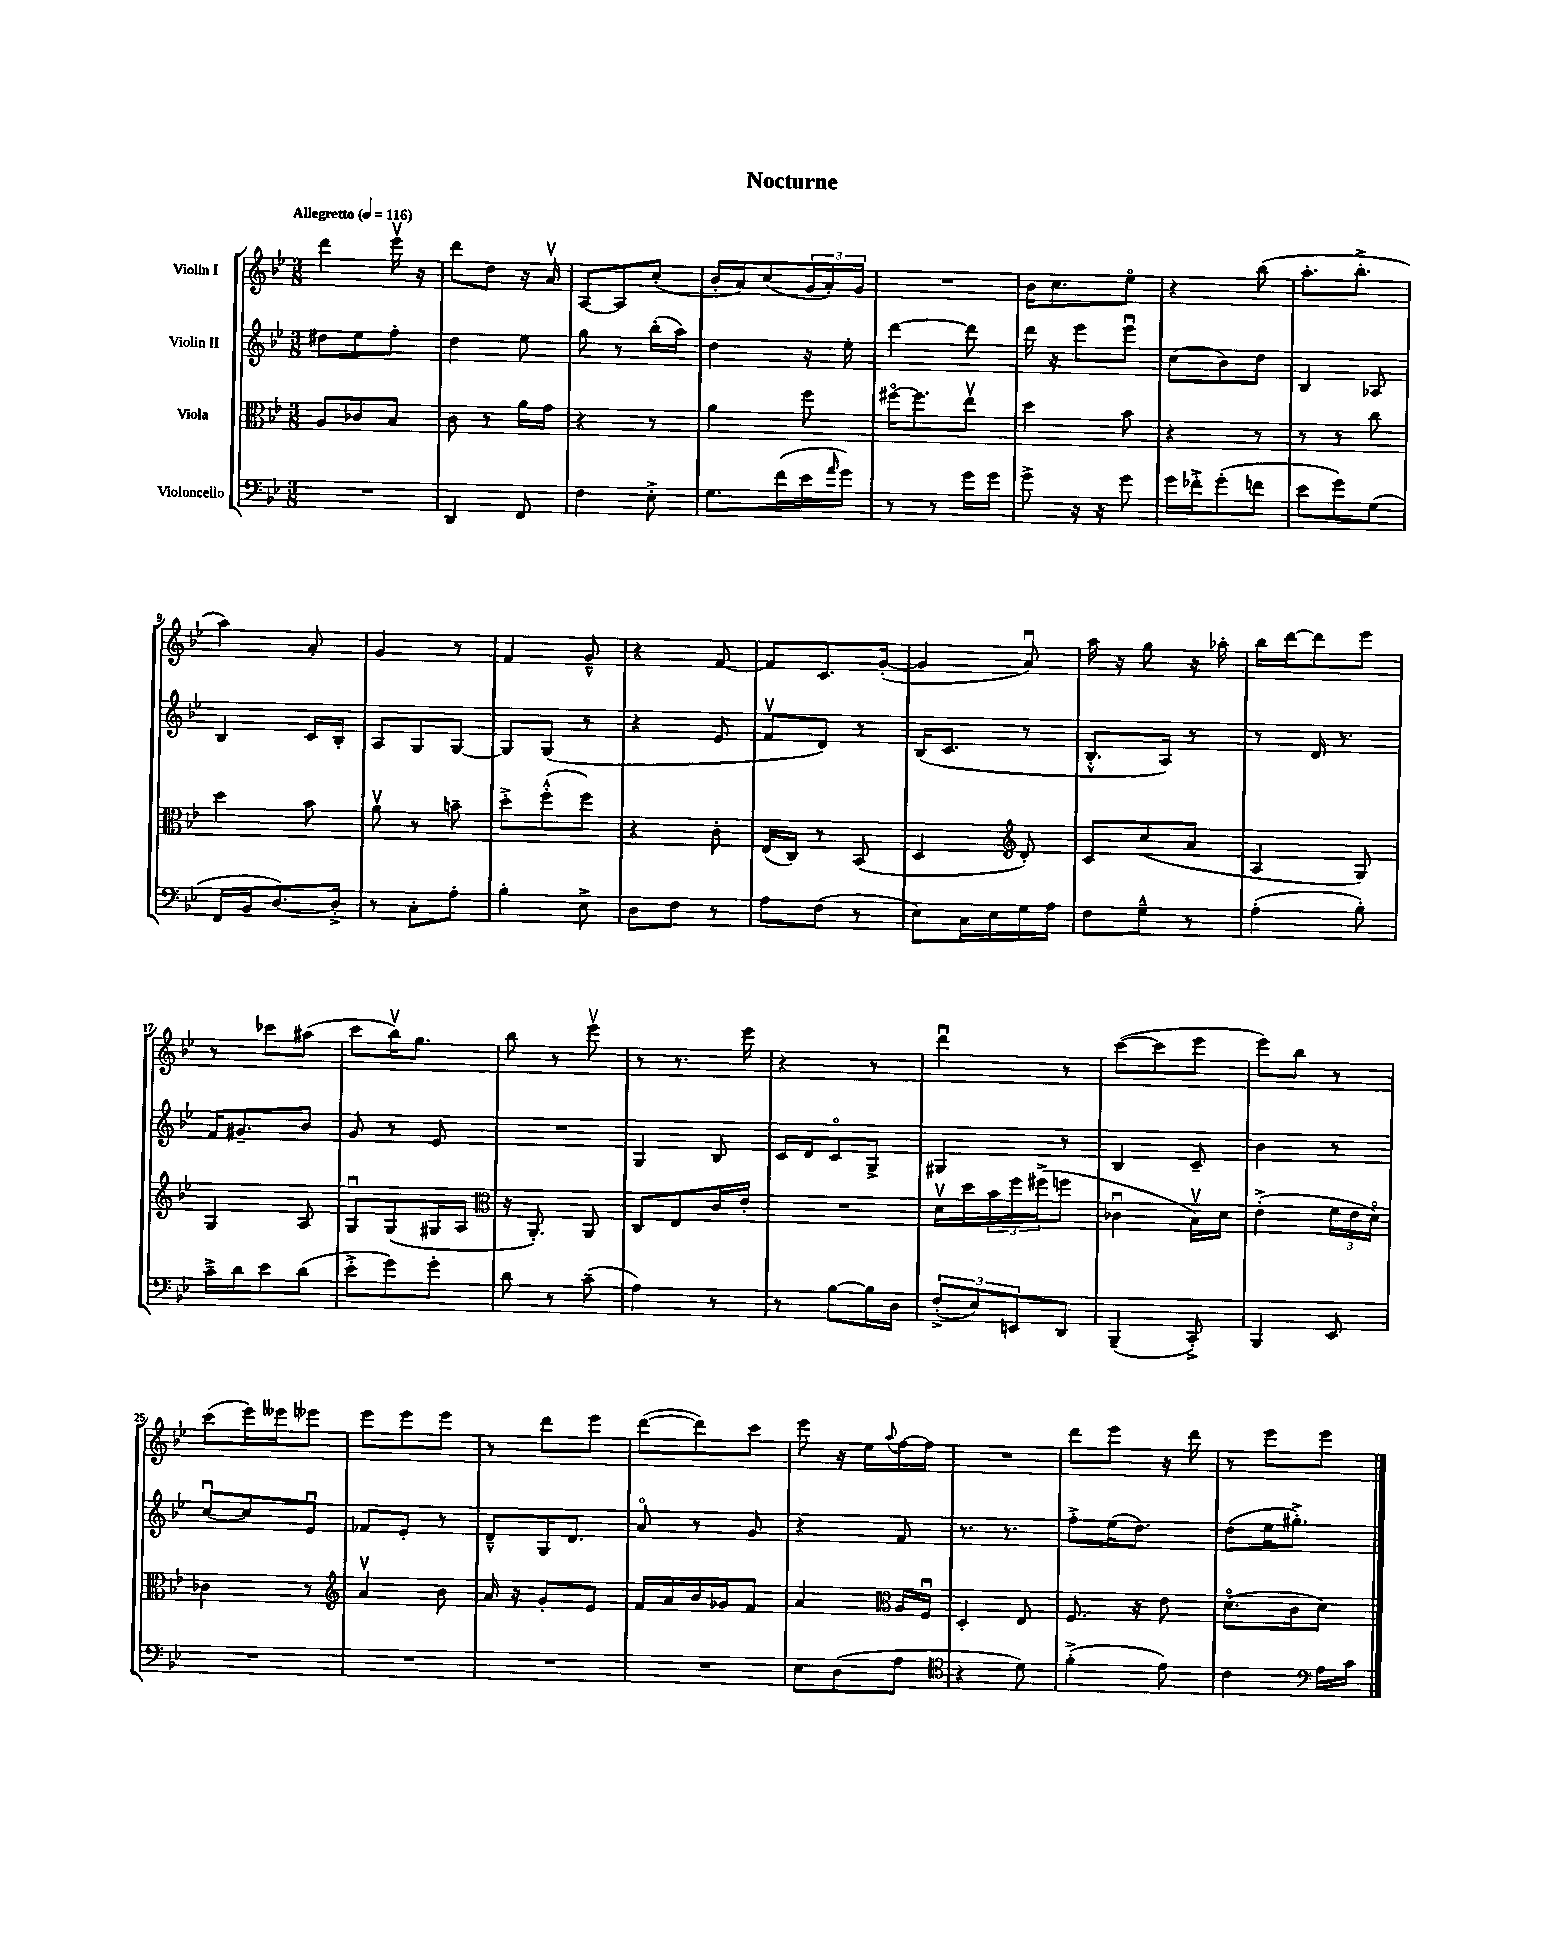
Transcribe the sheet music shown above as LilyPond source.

\header { title = "Nocturne" }
<<
\new StaffGroup <<
\new Staff = "s0" \with { instrumentName = "Violin I" } {
    \clef treble \key bes \major \numericTimeSignature \time 3/8 \tempo "Allegretto" 4 = 116
    d'''4 ees'''16\upbow r16 |
    d'''8 d''8 r16 a'16\upbow |
    a8~ a8 c''8-.( |
    bes'16-. a'16) c''8( \tuplet 3/2 { g'16 a'16-.) g'16 } |
    R4. |
    bes'16 c''8. ees''8\flageolet |
    r4 bes''8( |
    a''8.-. bes''8.-.-> |
    a''4) a'8-. |
    g'4 r8 |
    f'4 g'8---^ |
    r4 f'8~ |
    f'8 c'8. g'16~-.( |
    g'4 a'8\downbow) |
    a''16 r16 g''8 r16 aes''16-. |
    bes''16 d'''16~ d'''8 ees'''8 |
    r8 ces'''8 ais''8( |
    c'''8 bes''16\upbow) g''8. |
    bes''8 r8 ees'''8\upbow |
    r8 r8. ees'''16 |
    r4 r8 |
    d'''4\downbow r8 |
    c'''8~( c'''8 ees'''8 |
    ees'''8) bes''8 r8 |
    c'''8( ees'''16) eeses'''16 ees'''8 |
    ees'''8 ees'''8 ees'''8 |
    r8 d'''8 ees'''8 |
    d'''8~( d'''8) c'''8 |
    ees'''8 r16 ees''16 \appoggiatura { a''8 } f''16~ f''16 |
    R4. |
    d'''8 ees'''8 r16 d'''16 |
    r8 ees'''8 ees'''8 \bar "|." |
}
\new Staff = "s1" \with { instrumentName = "Violin II" } {
    \clef treble \key bes \major \numericTimeSignature \time 3/8
    dis''8 ees''8 f''8-. |
    d''4 ees''8 |
    g''8 r8 bes''16-.( a''16) |
    d''4 r16 ees''16-. |
    d'''4~ d'''8 |
    d'''16 r16 ees'''8 ees'''8\downbow |
    c''8( bes'8) d''8 |
    bes4 aes8 |
    bes4 c'16 bes16-. |
    a8 g8 g8~ |
    g8 g8( r8 |
    r4 ees'8 |
    f'8\upbow d'8) r8 |
    bes16( c'8. r8 |
    bes8.-.-^ a16) r8 |
    r8 d'16 r8. |
    f'16 gis'8.-- bes'8 |
    g'8 r8 ees'8 |
    R4. |
    g4 bes8 |
    c'16 d'16 c'8\flageolet g8-> |
    gis4 r8 |
    bes4 c'8-- |
    bes'4 r8 |
    c''8~\downbow c''8 ees'8\downbow |
    fes'8 ees'8-. r8 |
    d'8---^ g16 d'8. |
    a'8\flageolet r8 g'8 |
    r4 f'8 |
    r8. r8. |
    f''8-.-> ees''16( d''8.) |
    d''8( ees''16 gis''8.-.->) \bar "|." |
}
\new Staff = "s2" \with { instrumentName = "Viola" } {
    \clef alto \key bes \major \numericTimeSignature \time 3/8
    a8 ces'8 bes8 |
    c'8 r8 a'16 g'16 |
    r4 r8 |
    a'4 f''8 |
    fis''16~\flageolet fis''8. ees''8\upbow |
    d''4 bes'8 |
    r4 r8 |
    r8 r8 c''8 |
    d''4 bes'8 |
    a'8\upbow r8 b'8-- |
    d''8-.-> f''8-.-^( f''8) |
    r4 c'8-. |
    ees16( c16) r8 bes,8( |
    d4 \clef treble d'8-.) |
    c'8 c''8( a'8 |
    a4 g8) |
    g4 a8 |
    g8\downbow g8( gis16 a16 |
    \clef alto r16 a,8.-.) a,8 |
    c8 ees8 c'16 ees'16-. |
    R4. |
    d'16\upbow d''16 \tuplet 3/2 { bes'16 f''16 fis''16->( } f''8 |
    ces'4\downbow bes16\upbow) d'16 |
    ees'4-.->( \tuplet 3/2 { f'16 ees'16 d'16\flageolet) } |
    ces'4 r8 |
    \clef treble a'4\upbow bes'8 |
    a'16 r16 g'8-. ees'8 |
    f'16 a'16 bes'16 ges'16 f'8 |
    a'4 \clef alto a16 f16\downbow |
    d4-. ees8 |
    f8. r16 ees'8 |
    d'8.\flageolet( c'16 d'8) \bar "|." |
}
\new Staff = "s3" \with { instrumentName = "Violoncello" } {
    \clef bass \key bes \major \numericTimeSignature \time 3/8
    R4. |
    d,4 f,8 |
    f4 ees8-.-> |
    g8. f'16( ees'16 \grace { a'16 } g'16) |
    r8 r8 g'16 g'16 |
    g'8-> r16 r16 g'8 |
    g'16 fes'16-.-> g'8-.( f'8 |
    ees'8 g'8) g8( |
    f,16 bes,16 d8.~) d16-.-> |
    r8 c8-. a8-. |
    bes4-. ees8-> |
    d8 f8 r8 |
    a8 f8( r8 |
    ees8) c16 ees16 g16 a16 |
    f8 g8---^ r8 |
    a4-.( bes8-.) |
    c'16---> d'16 ees'8 d'8( |
    ees'8-.-> g'8) g'8-. |
    d'8 r8 c'8--( |
    a4) r8 |
    r8 bes8~ bes16 d16 |
    \tuplet 3/2 { f8-.->( ees8) e,8 } d,8 |
    bes,,4--( c,8-.->) |
    bes,,4 ees,8 |
    R4. |
    R4. |
    R4. |
    R4. |
    ees8 d8( a8 |
    \clef tenor r4 d'8) |
    f'4-.->( ees'8) |
    c'4 \clef bass a16 c'16 \bar "|." |
}
>>
>>
